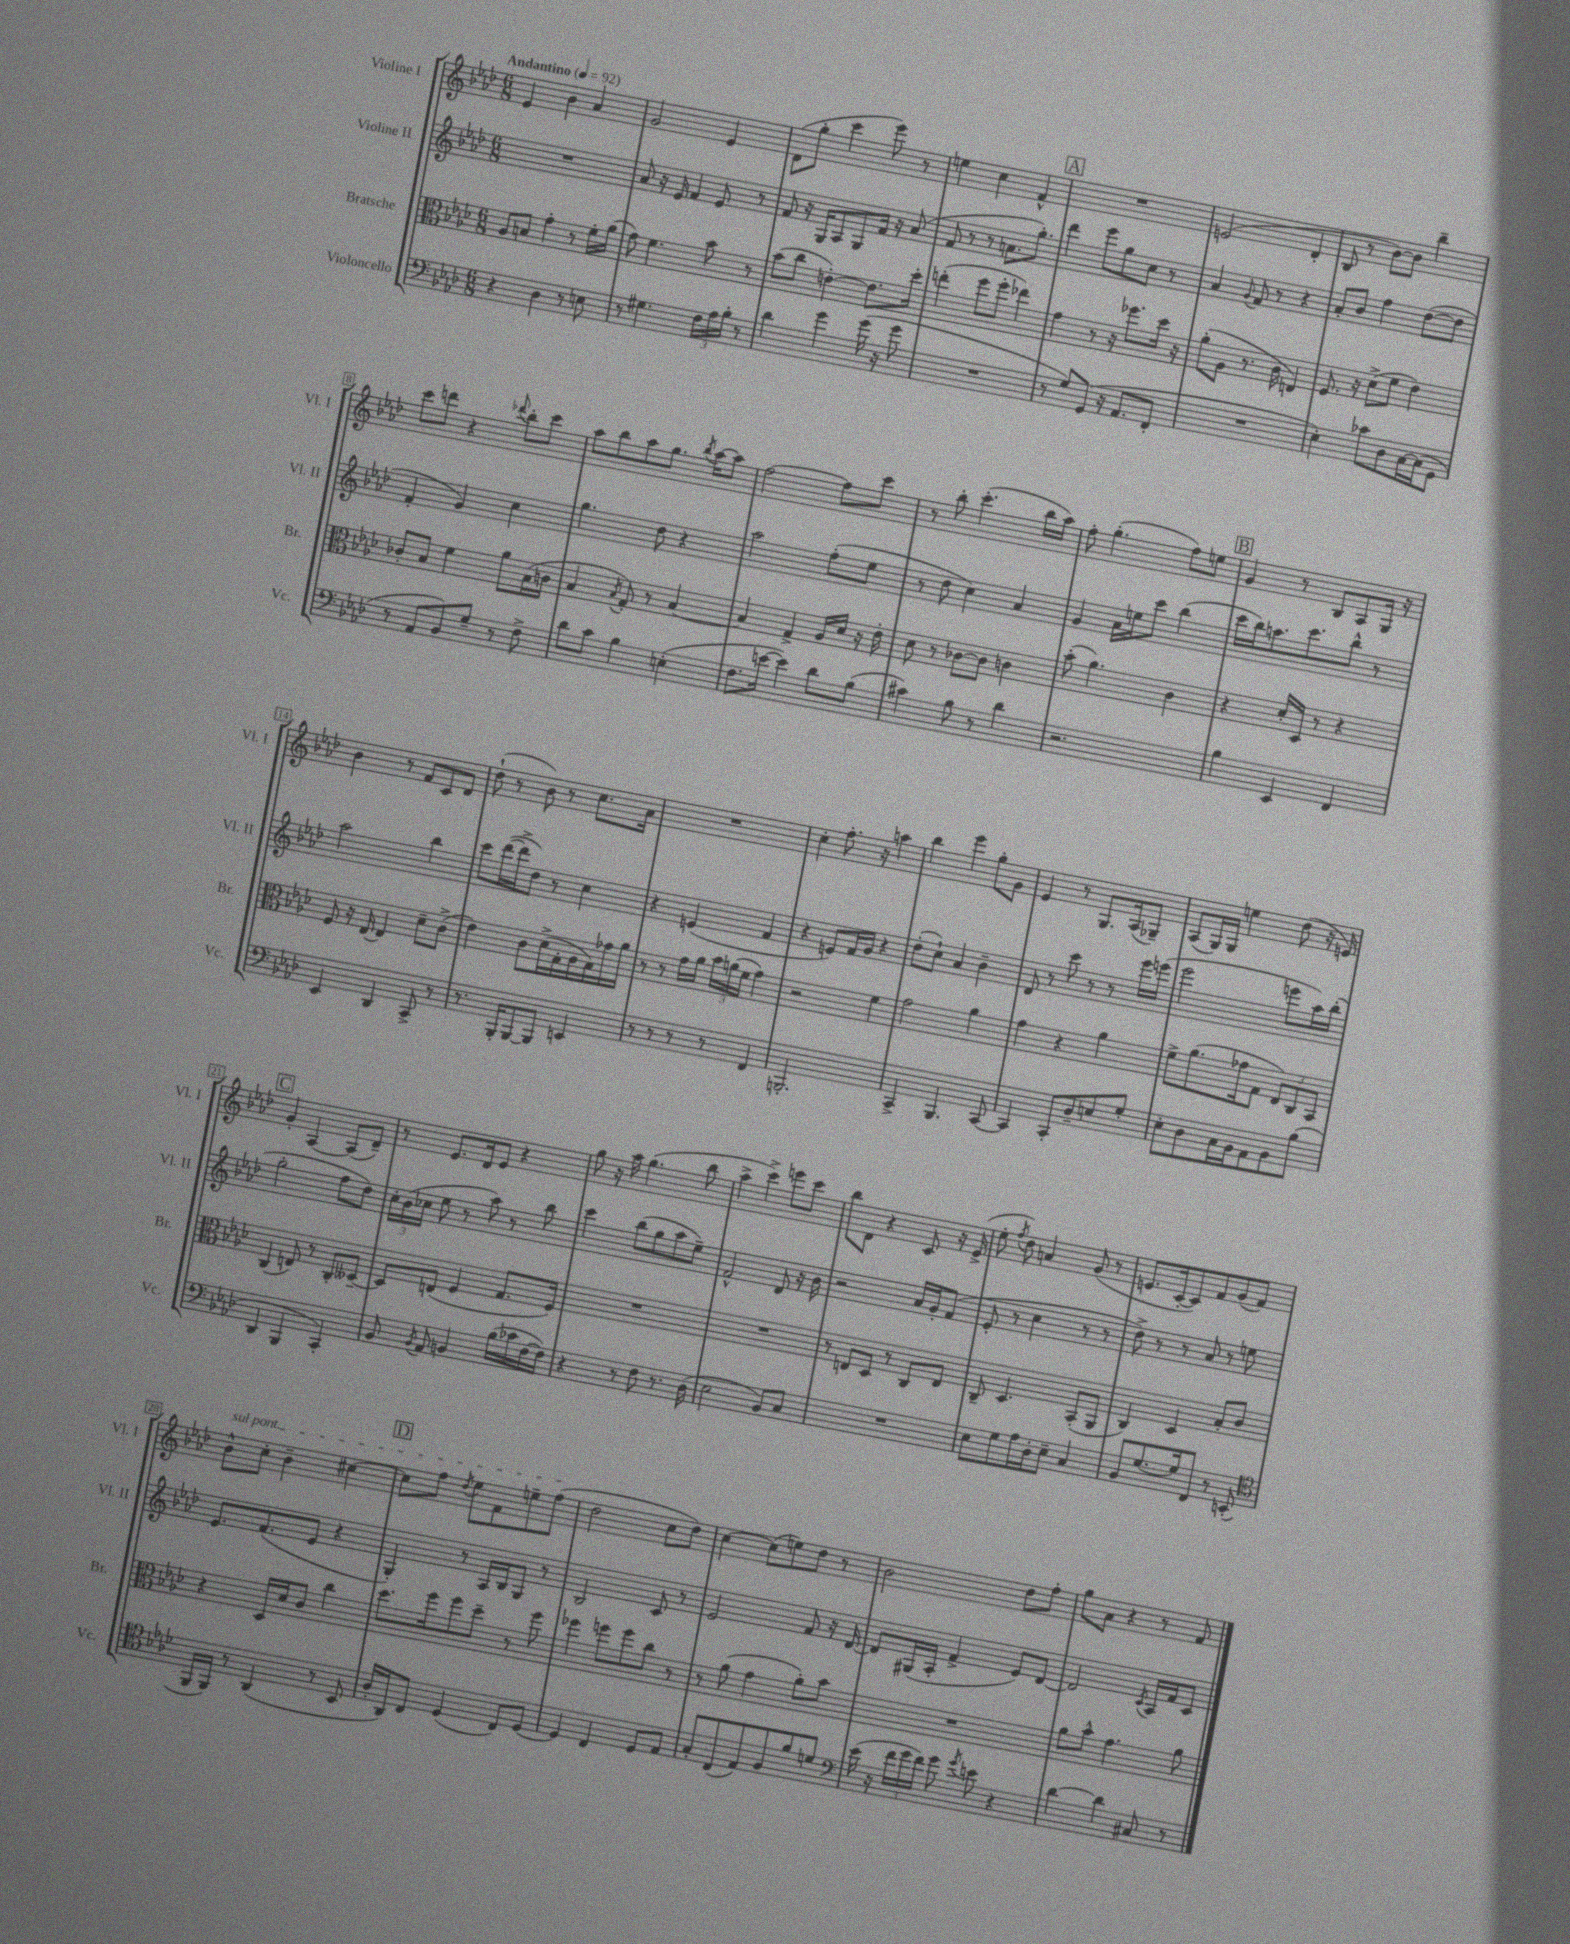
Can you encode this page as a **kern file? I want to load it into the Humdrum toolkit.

**kern	**kern	**kern	**kern
*staff4	*staff3	*staff2	*staff1
*clefF4	*clefC3	*clefG2	*clefG2
*k[b-e-a-d-]	*k[b-e-a-d-]	*k[b-e-a-d-]	*k[b-e-a-d-]
*M6/8	*M6/8	*M6/8	*M6/8
*MM92	*MM92	*MM92	*MM92
4r	8A-	2.r	4e-
.	8B	.	.
4D-	4g'	.	4b-
8r	8r	.	4a-
8E	16f'	.	.
.	(16a-	.	.
=	=	=	=
8r	8g)	8a-	2g
4.G#	4.f	16r	.
.	.	16e-	.
.	.	4f	.
24F	8b-	8e-	4e-
24A-	.	.	.
24B-'	.	.	.
8r	8r	8r	.
=	=	=	=
4d-	(8b-	8f	(8d-
.	8cc	16r	8gg'
.	.	16G	.
4g	[4e')	8A-	4ccc
.	.	8G	.
(16g	8.e]	16f	8eee-)
16r	.	16r	.
8g	.	(8a-	8r
.	16dd-'	.	.
=	=	=	=
2.r	(4ee'	8f	4ee
.	.	8r	.
.	8ff	8r	4cc
.	8ff'	8.a	.
.	4ee-)	.	4f^^
.	.	8.gg')	.
=	=	=	=
8r	4g	4ddd-	2.r
8G)	.	.	.
(8GG	8r	8eee-	.
16r	16r	8gg	.
8.AA-	8.ff-	.	.
.	.	8cc	.
8FF'	16dd-	8r	.
.	16r	.	.
=	=	=	=
2.r	(8a-'	4a-	(2e
.	8A-	.	.
.	.	8qqg	.
.	8.r	8f	.
.	.	8r	.
.	16c	.	.
.	4E)	4r	4d-'
=	=	=	=
4E-')	8.F	8a-'	8B-
.	.	8b-	8r
.	16r	.	.
8c-	(8d-^	4ff	[8b-)
8D-	8f	.	8b-]
[16C	4e-)	([8dd-	4bb-~
(16C]	.	.	.
8GG	.	8dd-]	.
=	=	=	=
8r	8c-'	4f'	8ccc
8AA-	8B-	.	8ddd
8BB-)	4f	4g)	4r
8G~	.	.	.
.	.	.	8qqddd-
8r	8a-	4cc	8bb-'
8F^	(16B-	.	8ccc
.	16c	.	.
=	=	=	=
8d-	4B-	4.gg	8aa-
8c	.	.	8bb-
.	8qB-	.	.
4B-	8G')	.	8aa-
.	8r	8dd-	8.gg
(4E'	[4B-	4r	.
.	.	.	8qbb-
.	.	.	[16aa-
.	.	.	8aa-]
=	=	=	=
8.F	4B-]	2aa-	[2ff
[16e	.	.	.
4e])	4G^	.	.
8d-	16A-	(8ff'	8ff]
.	16d-	.	.
(8B-	16r	8ee-	8ccc
.	16e-'	.	.
=	=	=	=
4c#)	8d-	8r	8r
.	8r	8dd-	8bb-'
8B-	[8c-	4cc)	(4.ccc'
8r	8c-]	.	.
4d-	4c	4a-	.
.	.	.	16bb-
.	.	.	16aa-)
=	=	=	=
2.r	(8b-'	4g	8ff'
.	4.a-)	.	(4.gg'
.	.	16a-	.
.	.	16ee	.
.	.	8ccc	.
.	4c	(4bb-	8ff)
.	.	.	8ee
=	=	=	=
4B-	4r	16ccc	4g
.	.	16bb-)	.
.	.	8.aa	.
4EE-	16d-'	.	8r
.	16D-	8.ccc	.
.	8r	.	8B-
4FF	4r	8bb-^^	8A-
.	.	8r	16G
.	.	.	16r
=	=	=	=
4EE-	8F	2aa-	4b-
.	16r	.	.
.	[16E-	.	.
4DD-	4E-]	.	8r
.	.	.	8f
8CC^	8d-~	4bb-	8c
8r	(8c^	.	8d-
=	=	=	=
8.r	4e-)	8ccc	(8dd-`
.	.	([16ddd-	8r
16BBB-'	.	16ddd-^]	.
[8BBB-	8c	8dd-)	8b-)
8BBB-]	(16d-^	8r	8r
.	16G'	.	.
4EE	16A-	4cc	8.cc
.	16G)	.	.
.	16g-	.	.
.	16a-	.	16a-
=	=	=	=
8r	8r	4r	2.r
8r	8r	.	.
8r	16g	(4e	.
.	16a-	.	.
8r	24b-	.	.
.	(24a	.	.
.	24f	.	.
4FF	4g)	4f	.
=	=	=	=
2.BBB'	2r	4r	4cc'
.	.	8e)	8.ff'
.	.	16f	.
.	.	16g	16r
.	4f	4r	4aa
=	=	=	=
4CC^	2g	(8dd-'	4bb-
.	.	8cc`)	.
4.BBB-	.	4a-	4eee-
.	4a-	4b-~	8gg'
[8CC	.	.	8g
=	=	=	=
4CC]	4g	8d-	4e-
.	.	8r	.
8CC'	4r	8ccc	8r
8D-~	.	8r	8.G
8E	4a-	8r	.
.	.	.	(16A-
8G'	.	16eee-	8G-~)
.	.	(16eee	.
=	=	=	=
8E-'	8f^	2eee-	(8A-
8D-	(8.a-	.	16G)
.	.	.	16G
16C	.	.	4ee
16BB-	16g-	.	.
8AA-	8G	.	.
8BB-	12E-)	8eee	(8dd-
.	12C	.	.
(8B-	.	16aa-)	16r
.	12BB-	.	.
.	.	(16bb-'	16e)
=	=	=	=
4DD-	(4C	2gg'	4g'
4BBB-	8E)	.	[4A-
.	8r	.	.
4CC')	8C'	8ff	(8A-]
.	[8D--~	8dd-)	8d-~)
=	=	=	=
8BB-	8D--]	24cc'	8r
.	.	(24b-	.
.	.	24cc-	.
8qBB-	.	.	.
8AA-	(8E	8ee-	8.e-
4BB	4F	8r	.
.	.	.	16d-
.	.	8aa-)	8e-
(16B-	8.G	8r	4r
16c-	.	.	.
[16F	.	8bb-	.
16F])	16F)	.	.
=	=	=	=
4r	2.r	4ccc	8gg
.	.	.	16r
.	.	.	16aa-
8r	.	(8bb-	(4.gg
8F	.	8gg	.
8.r	.	8aa-	.
.	.	8ee-~)	8bb-
(16D-	.	.	.
=	=	=	=
2E-	2.r	2f^^	4aa-^
.	.	.	4ccc^)
8BB-)	.	8d-	8eee
8C	.	16r	8ccc
.	.	16b-	.
=	=	=	=
2.r	8r	2r	8bb-
.	8E	.	8d-
.	8D-	.	4r
.	8r	.	.
.	8C	16a-	8c
.	.	16g'	.
.	8E	(8f	16r
.	.	.	(16e-^
=	=	=	=
8E-	8C~	8e-'	8ee-'
.	.	.	8qff
8G	4.D-	8r	8dd-)
16A-	.	4cc	4a
16D-'	.	.	.
8E-~	.	.	.
4C	(8BB-'	8r	(8g
.	8AA-	8r	8r
=	=	=	=
8BB-	4C)	8dd-^)	8.e
[8.G	.	8r	.
.	.	.	[16c'
.	4D-	8r	8c])
16G]	.	.	.
8FF	.	8a-	8f
8r	8B-'	8r	(8g
(8EE'	8c	8ee	8f)
=	=	=	=
*clefC4	*	*	*
16FF	4r	8.e-	8b-^^
16FF)	.	.	.
8r	.	.	8cc'
.	.	(8.f	.
(4AA-	16D-	.	4b-~
.	16d-	.	.
.	8c	8e-	.
8r	4cc	4r	[4cc#
8BB-	.	.	.
=	=	=	=
16A-'	8.dd-	4G')	8cc#]
16AA-)	.	.	.
8C	.	.	8ff
.	16ff	.	.
.	.	.	8qdd-
(4D-	8ff	8r	8ee-
.	8dd-~	16A-	8f
.	.	16B-	.
8C)	8r	8G	8ee~
[8D-	8ff	8r	(8ff
=	=	=	=
4D-]	4ff-	2B-	2dd-
4C	8ff	.	.
.	8ff	.	.
8D-	8cc	8c	8cc
8E-	8r	8r	8dd-)
=	=	=	=
8G'	8r	2e-	[4cc
(8C	(8a-	.	.
8E-)	4g	.	(8cc]
8F	.	.	8ee)
8f	8a-')	8f	8dd-
8d	8b-	16r	8r
.	.	[16d-	.
=	=	=	=
*clefF4	*	*	*
(16e-	2.r	8d-]	2b-
16r	.	.	.
24f	.	(16G#	.
24g	.	.	.
.	.	16A-'	.
24f)	.	.	.
8g	.	4f^	.
8qg	.	.	.
8e	.	.	.
4r	.	8e-)	8dd-
.	.	[8d-	8ff'
=	=	=	=
[4d-	8a-	2d-]	8gg
.	8b-^^	.	8a-
4d-]	4.g	.	4r
.	.	8qc	.
8C#	.	16A-	8r
.	.	16f	.
8r	8a-	8c	8f
==	==	==	==
*-	*-	*-	*-
